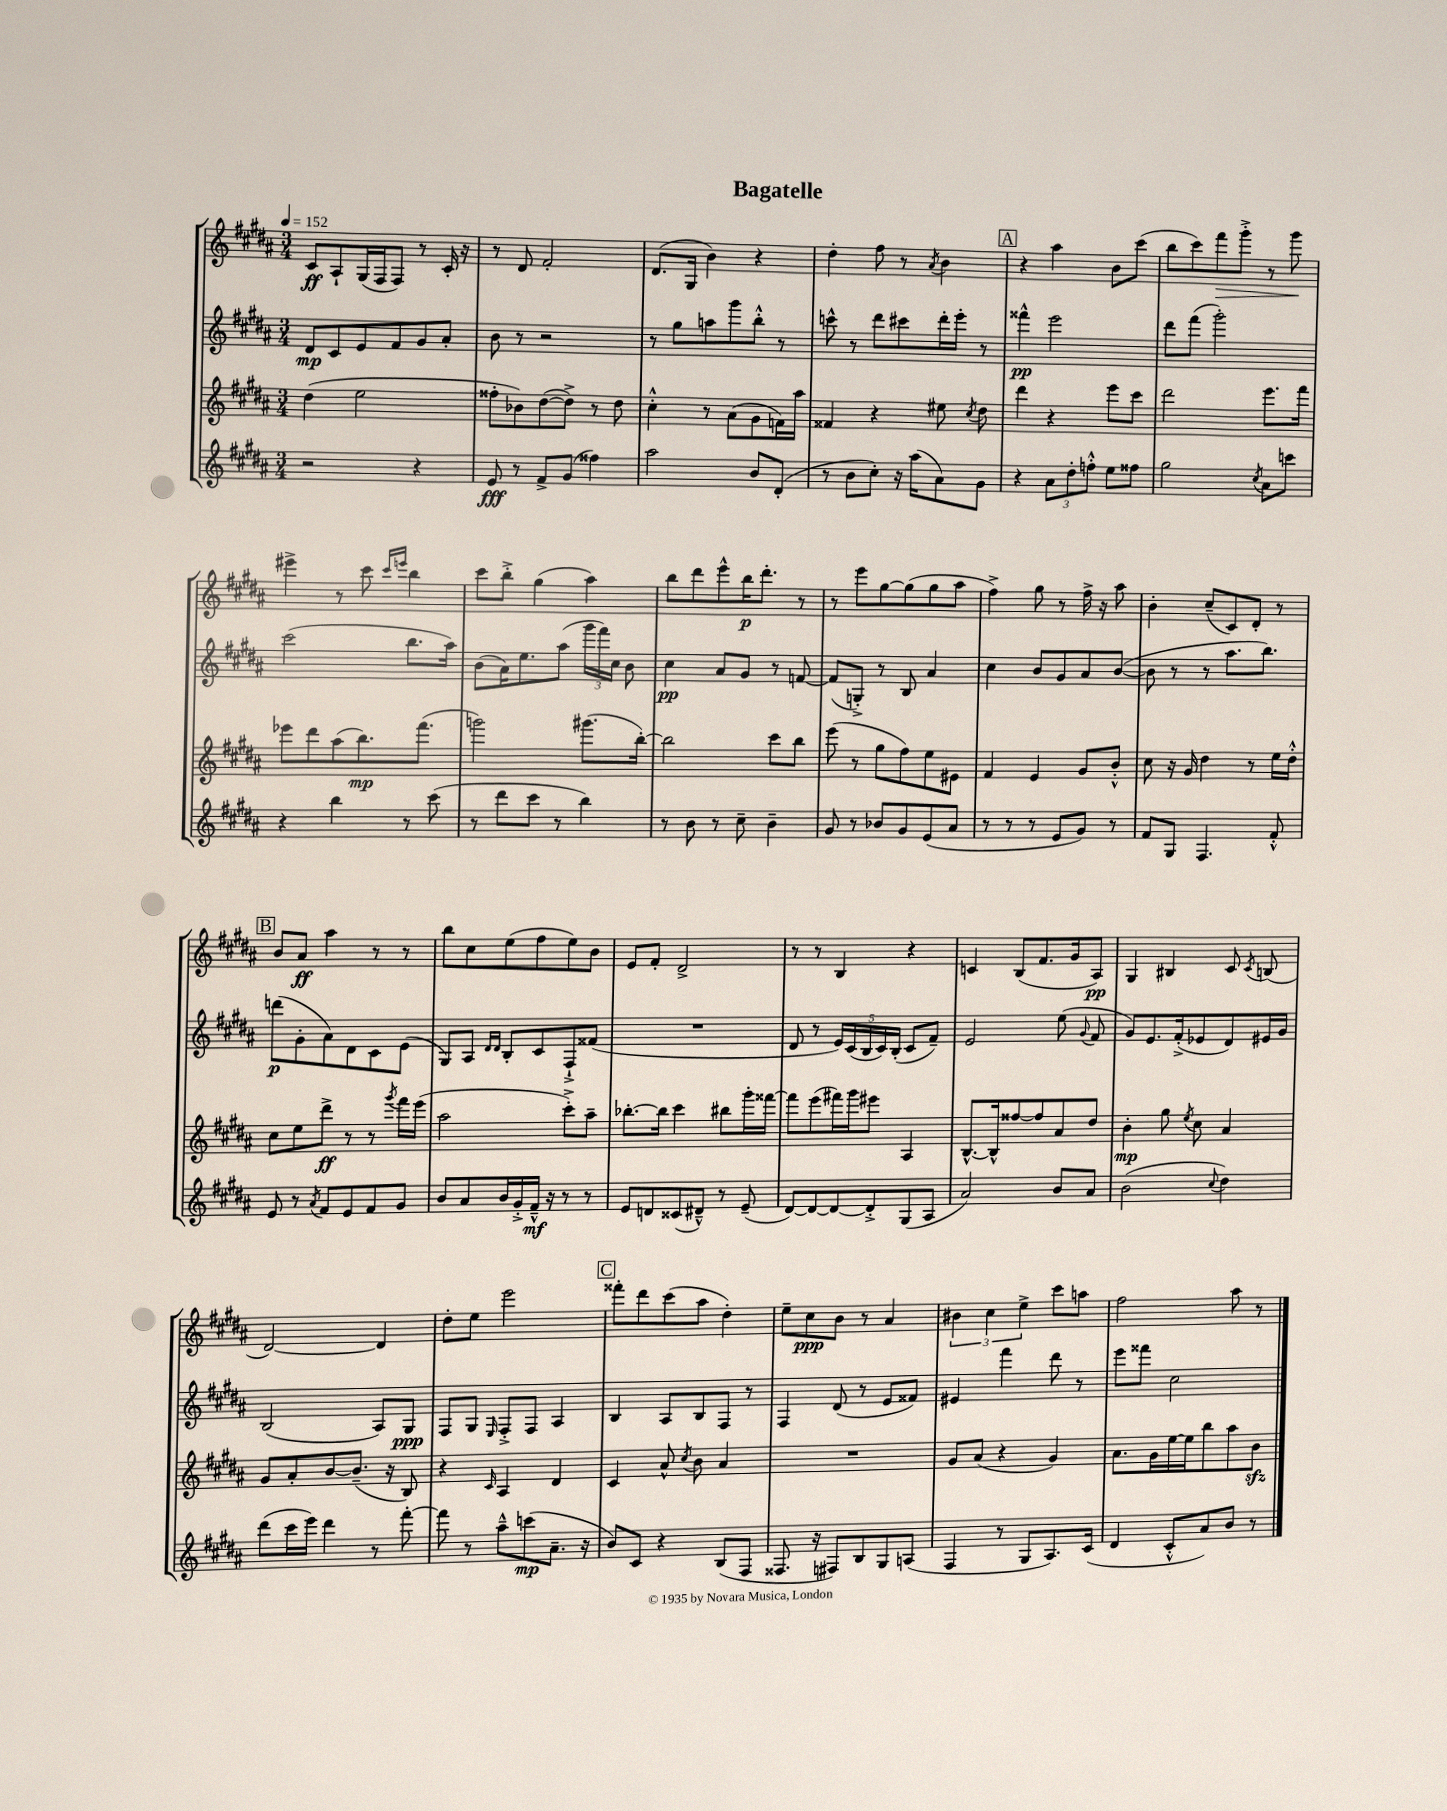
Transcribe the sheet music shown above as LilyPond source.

\header { title = "Bagatelle" }
<<
\new StaffGroup <<
\new Staff = "s0" {
    \clef treble \key b \major \numericTimeSignature \time 3/4 \tempo 4 = 152
    \autoBeamOff cis'8[\ff ais8-! gis16( fis16 fis8]) r8 cis'16-. r16 |
    r8 dis'8 fis'2-. |
    dis'8.[( gis16] b'4) r4 |
    dis''4-. fis''8 r8 \acciaccatura { ais'8 } b'4 |
    \mark \markup { \box "A" } r4 ais''4 b'8[ cis'''8]( |
    b''8[ cis'''8) fis'''8\> gis'''8]-.-> r8 gis'''8\! |
    eis'''4-> r8 cis'''8 \grace { cis'''16[ e'''16] } b''4 |
    cis'''8[ b''8]-.-> gis''4( ais''4) |
    b''8[ dis'''8 e'''8-^ b''16\p dis'''8.]-. r8 |
    r8 e'''8[ gis''8~ gis''8( gis''8 ais''8] |
    fis''4->) gis''8 r8 fis''16-> r16 ais''8 |
    b'4-. cis''8[--( cis'8) dis'8]-. r8 |
    \mark \markup { \box "B" } b'8[ ais'8]\ff ais''4 r8 r8 |
    b''8[ cis''8 e''8( fis''8 e''8) b'8] |
    e'8[ fis'8]-. dis'2-> |
    r8 r8 b4 r4 |
    c'4 b8[( fis'8. gis'16 ais8]\pp) |
    gis4 bis4 cis'8 \acciaccatura { cis'8 } b8( |
    dis'2~) dis'4 |
    dis''8[-. e''8] e'''2 |
    \mark \markup { \box "C" } fisis'''8[-. dis'''8 cis'''8( ais''8] dis''4-.) |
    e''8[-- cis''8\ppp b'8] r8 ais'4 |
    \tuplet 3/2 { bis'4 cis''4 e''4-> } cis'''8[ a''8] |
    fis''2 ais''8 r8 \bar "|." |
}
\new Staff = "s1" {
    \clef treble \key b \major \numericTimeSignature \time 3/4
    \autoBeamOff dis'8[\mp cis'8 e'8 fis'8 gis'8 ais'8]-. |
    b'8 r8 r2 |
    r8 gis''8[ a''8 gis'''8 b''8]-.-^ r8 |
    c'''8-^ r8 dis'''8[ cis'''8 dis'''16-. e'''16]-. r8 |
    \mark \markup { \box "A" } fisis'''4-^\pp e'''2 |
    dis'''8[ fis'''8]( gis'''2-.) |
    cis'''2( b''8.[ ais''16]) |
    b'8[( ais'16) e''8. ais''8]( \tuplet 3/2 { gis'''16[ fis'''16) cis''16] } b'8 |
    cis''4\pp ais'8[ gis'8] r8 f'8~ |
    f'8[( g8]-.->) r8 b8 ais'4 |
    cis''4 b'8[ gis'8 ais'8 b'8]~( |
    b'8 r8 r8 ais''8.[ b''8.]) |
    \mark \markup { \box "B" } d'''8[\p( gis'8-. ais'8) dis'8 cis'8 e'8]( |
    gis8[) ais8] \grace { dis'16[ dis'16] } b8[-. cis'8 fis8-!-> fisis'8]( |
    R2. |
    dis'8 r8 \tuplet 5/4 { e'16[) cis'16( b16 cis'16) b16]-.( } cis'8[ fis'8]--) |
    e'2 e''8( \appoggiatura { gis'8 } fis'8 |
    gis'8[) e'8. fis'16-.->( ees'8 dis'8) eis'16 gis'16] |
    b2( ais8[) gis8]\ppp |
    fis8[ gis8] \grace { e16 } fis8[-.-> fis8] ais4 |
    \mark \markup { \box "C" } b4 ais8[ b8 fis8] r8 |
    fis4 dis'8( r8 e'8[ fisis'8]) |
    eis'4 fis'''4 dis'''8 r8 |
    e'''8[ fisis'''8] cis''2 \bar "|." |
}
\new Staff = "s2" {
    \clef treble \key b \major \numericTimeSignature \time 3/4
    \autoBeamOff dis''4( e''2 |
    fisis''8[-. bes'8) dis''8~( dis''8]->) r8 dis''8 |
    cis''4-.-^ r8 ais'8[( gis'8 f'16) ais''16] |
    fisis'4 r4 eis''8 \acciaccatura { cis''8 } dis''8 |
    \mark \markup { \box "A" } dis'''4 r4 e'''8[ cis'''8] |
    dis'''2 e'''8.[ fis'''16] |
    ees'''8[ dis'''8 ais''8( b''8.\mp) fis'''8.]( |
    g'''2) gis'''8.[( b''16]~-.) |
    b''2 cis'''8[ b''8] |
    e'''8( r8 gis''8[ fis''8) e''8 eis'8] |
    fis'4 e'4 gis'8[ b'8]-.-^ |
    cis''8 r16 gis'16 dis''4 r8 e''16[ dis''16]-.-^ |
    \mark \markup { \box "B" } cis''8[ e''8 dis'''8]->\ff r8 r8 \acciaccatura { gis'''8 } fis'''16[ e'''16]( |
    ais''2 cis'''8[-.->) ais''8]-- |
    bes''8.[~-. bes''16] cis'''4 bis''8[ gis'''16-. fisis'''16]~ |
    fisis'''8[ e'''8( fis'''16) gis'''16 eis'''8] ais4 |
    b8.[~-^ b16-^ fisis''8~ fisis''8 ais'8 dis''8] |
    b'4-.\mp gis''8 \acciaccatura { e''8 } cis''8 ais'4 |
    gis'8[ ais'8-. b'8~ b'8.]--( r16 b8) |
    r4 \grace { cis'16 } ais4 dis'4 |
    \mark \markup { \box "C" } cis'4 ais'8-^ \acciaccatura { cis''8 } b'8 ais'4 |
    R2. |
    gis'8[ ais'8]( r4 gis'4) |
    ais'8.[ gis'16 e''16~ e''16 b''8 ais''8 b'8]\sfz \bar "|." |
}
\new Staff = "s3" {
    \clef treble \key b \major \numericTimeSignature \time 3/4
    \autoBeamOff r2 r4 |
    e'8\fff r8 fis'8[-> gis'8]( fisis''4) |
    ais''2 b'8[ dis'8]-.( |
    r8 b'8[ cis''8]-.) r16 ais''16[( ais'8) gis'8] |
    \mark \markup { \box "A" } r4 \tuplet 3/2 { ais'8[ dis''8-. f''8]-.-^ } e''8[ fisis''8] |
    gis''2 \acciaccatura { cis''8 } ais'8[ c'''8] |
    r4 b''4 r8 cis'''8( |
    r8 dis'''8[ cis'''8] r8 b''4) |
    r8 b'8 r8 cis''8-- b'4-- |
    gis'8 r8 bes'8[ gis'8 e'8( ais'8] |
    r8 r8 r8 e'8[ gis'8]) r8 |
    fis'8[ gis8] fis4. fis'8-.-^ |
    \mark \markup { \box "B" } e'8 r8 \acciaccatura { ais'8 } fis'8[ e'8 fis'8 gis'8] |
    b'8[ ais'8 b'16 gis'16-.-> fis'16]---^\mf r16 r8 r8 |
    e'8[ d'8 cisis'8( dis'8]---^) r8 e'8--( |
    dis'8[~) dis'8~ dis'8~ dis'8-.-> gis8( ais8] |
    ais'2) b'8[ ais'8] |
    b'2( \appoggiatura { cis''8 } dis''4) |
    dis'''8[( cis'''16 e'''16]) dis'''4 r8 fis'''8~-. |
    fis'''8 r8 ais''8[---^ c'''8\mp( ais'8.]-- r16 |
    \mark \markup { \box "C" } b'8[) cis'8] r4 b8[( fis8] |
    fisis8. r16 fis8[) b8 gis8 a8]( |
    fis4 r8 gis8[ ais8.) cis'16]( |
    dis'4 cis'8[-.-^ ais'8) b'8] r8 \bar "|." |
}
>>
>>
\layout { \context { \Score \remove "Bar_number_engraver" } }
